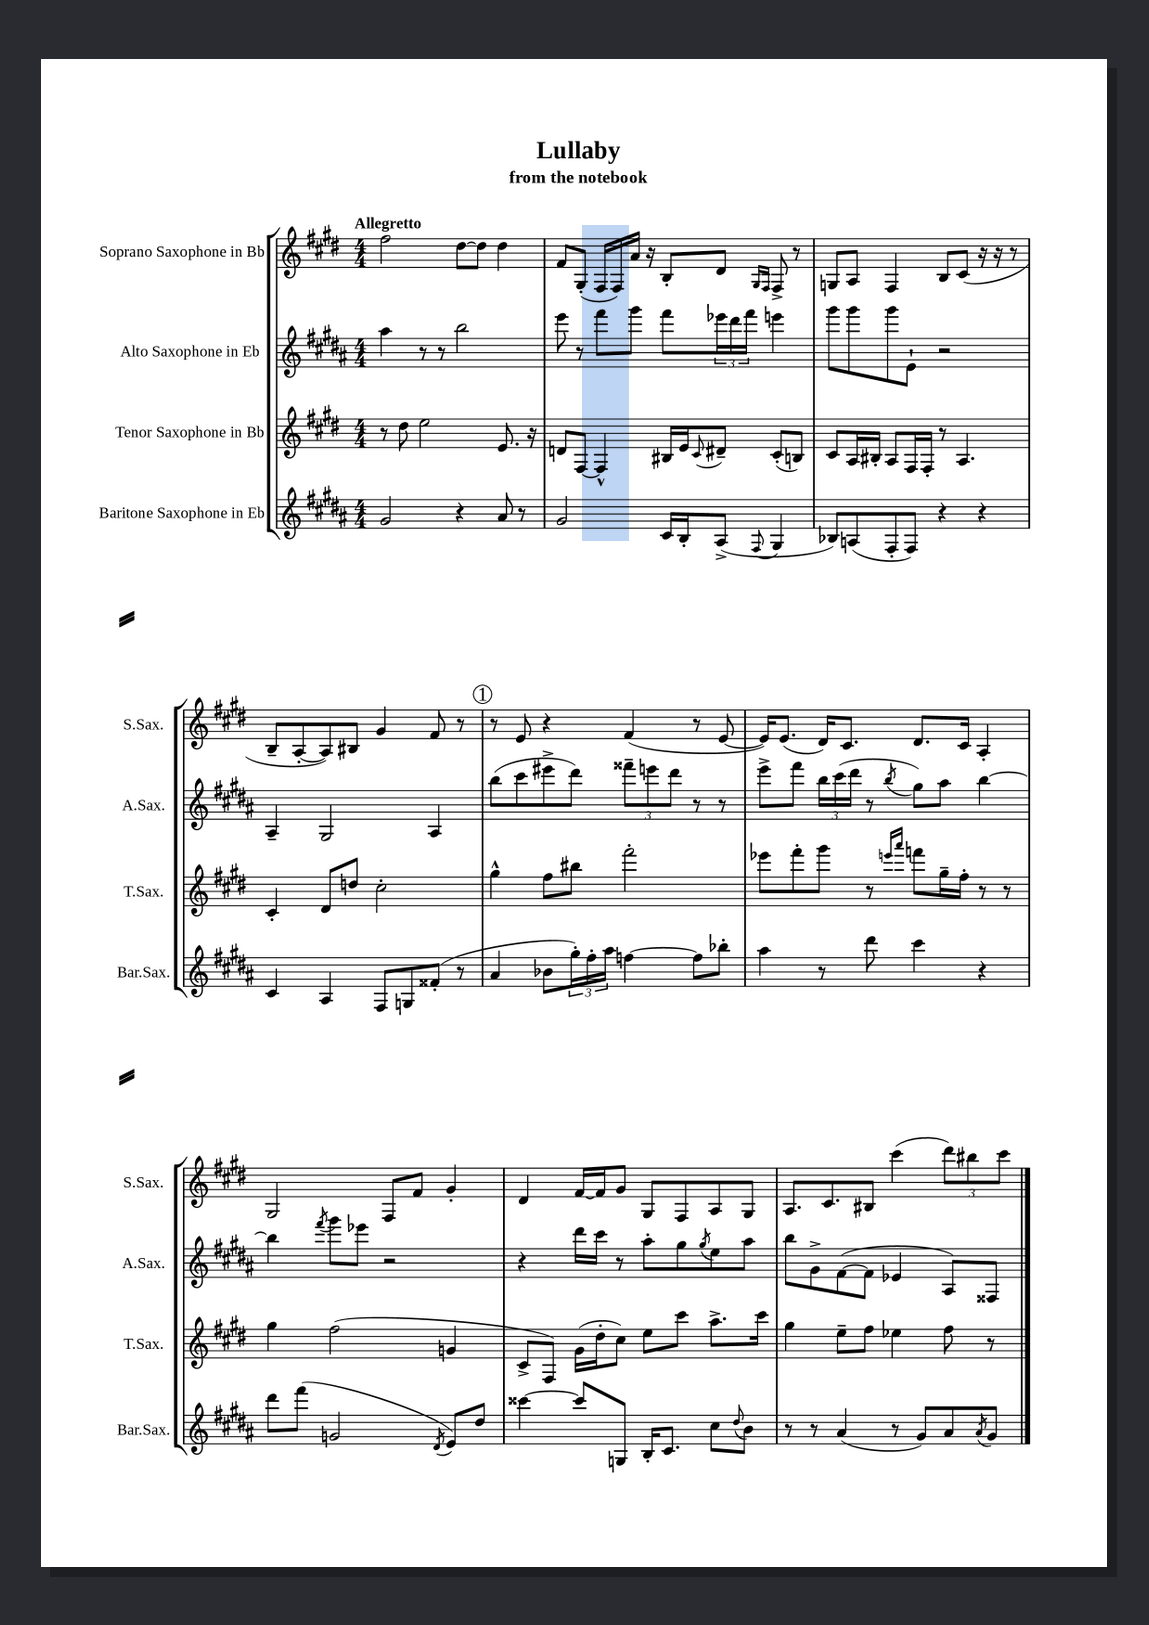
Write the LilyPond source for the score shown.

\header { title = "Lullaby" subtitle = "from the notebook" }
<<
\new StaffGroup <<
\new Staff = "s0" \with { instrumentName = "Soprano Saxophone in Bb" shortInstrumentName = "S.Sax." } {
    \clef treble \key e \major \numericTimeSignature \time 4/4 \tempo "Allegretto"
    fis''2 dis''8~ dis''8 dis''4 |
    fis'8 gis8-.( fis16 fis16) a'16 r16 b8-. dis'8 \grace { gis16 fis16 } fis8-> r8 |
    g8 a8 fis4 b8 cis'8( r16 r16 r8 |
    b8-- a8~-. a8) bis8 gis'4 fis'8 r8 |
    \mark \markup { \circle "1" } r8 e'8 r4 fis'4( r8 e'8~ |
    e'16) e'8.( dis'16) cis'8. dis'8. cis'16 a4-. |
    gis2 fis8 fis'8 gis'4-. |
    dis'4 fis'16~ fis'16 gis'8 gis8 fis8 a8 gis8 |
    a8. cis'8. bis8 cis'''4( \tuplet 3/2 { dis'''8) bis''8 cis'''8 } \bar "|." |
}
\new Staff = "s1" \with { instrumentName = "Alto Saxophone in Eb" shortInstrumentName = "A.Sax." } {
    \clef treble \key b \major \numericTimeSignature \time 4/4
    ais''4 r8 r8 b''2 |
    e'''8 r8 fis'''8 gis'''8 fis'''8 \tuplet 3/2 { ees'''16 dis'''16 fis'''16 } e'''4 |
    gis'''8 gis'''8 gis'''8 e'8-! r2 |
    ais4-- gis2 ais4 |
    \mark \markup { \circle "1" } b''8( cis'''8 eis'''8-> dis'''8) \tuplet 3/2 { fisis'''8-- e'''8 dis'''8 } r8 r8 |
    e'''8-> fis'''8 \tuplet 3/2 { b''16 cis'''16( dis'''16 } r8 \acciaccatura { b''8 } gis''8) ais''8 b''4~ |
    b''4 \acciaccatura { fis'''8 } gis'''8 ees'''8 r2 |
    r4 dis'''16 cis'''16 r8 ais''8-. gis''8 \acciaccatura { gis''8 } e''8 ais''8 |
    b''8 gis'8-> fis'8~( fis'8 ees'4 ais8) fisis8 \bar "|." |
}
\new Staff = "s2" \with { instrumentName = "Tenor Saxophone in Bb" shortInstrumentName = "T.Sax." } {
    \clef treble \key e \major \numericTimeSignature \time 4/4
    r8 dis''8 e''2 e'8. r16 |
    d'8 fis8~ fis4-^ bis16 e'16 \appoggiatura { cis'8 } dis'8-- cis'8-.( b8) |
    cis'8 a16 bis16-. a8 fis16 fis16-. r8 a4. |
    cis'4-. dis'8 d''8 cis''2-. |
    \mark \markup { \circle "1" } gis''4-^ fis''8 bis''8 fis'''2-. |
    ees'''8 fis'''8-. gis'''8 r8 \grace { e'''16 a'''16 } f'''8 gis''16-- fis''16-. r8 r8 |
    gis''4 fis''2( g'4 |
    cis'8-> fis8) gis'16( dis''16-. cis''8) e''8 cis'''8 a''8.-> cis'''16 |
    gis''4 e''8-- fis''8 ees''4 fis''8 r8 \bar "|." |
}
\new Staff = "s3" \with { instrumentName = "Baritone Saxophone in Eb" shortInstrumentName = "Bar.Sax." } {
    \clef treble \key b \major \numericTimeSignature \time 4/4
    gis'2 r4 ais'8 r8 |
    gis'2 cis'16 b16-. ais8->( \appoggiatura { fis8 } gis4 |
    bes8) a8( fis8-. fis8) r4 r4 |
    cis'4 ais4 fis8 g8 fisis'8-.( r8 |
    \mark \markup { \circle "1" } ais'4 bes'8 \tuplet 3/2 { gis''16-.) fis''16-. ais''16 } f''4~ f''8 bes''8-. |
    ais''4 r8 dis'''8 cis'''4 r4 |
    dis'''8 fis'''8( g'2 \acciaccatura { dis'8 } e'8) dis''8 |
    cisis'''4~ cisis'''8 g8 b16-. cis'8. cis''8 \appoggiatura { dis''8 } b'8 |
    r8 r8 ais'4( r8 gis'8) ais'8 \acciaccatura { ais'8 } gis'8 \bar "|." |
}
>>
>>
\layout { \context { \Score \remove "Bar_number_engraver" } }
